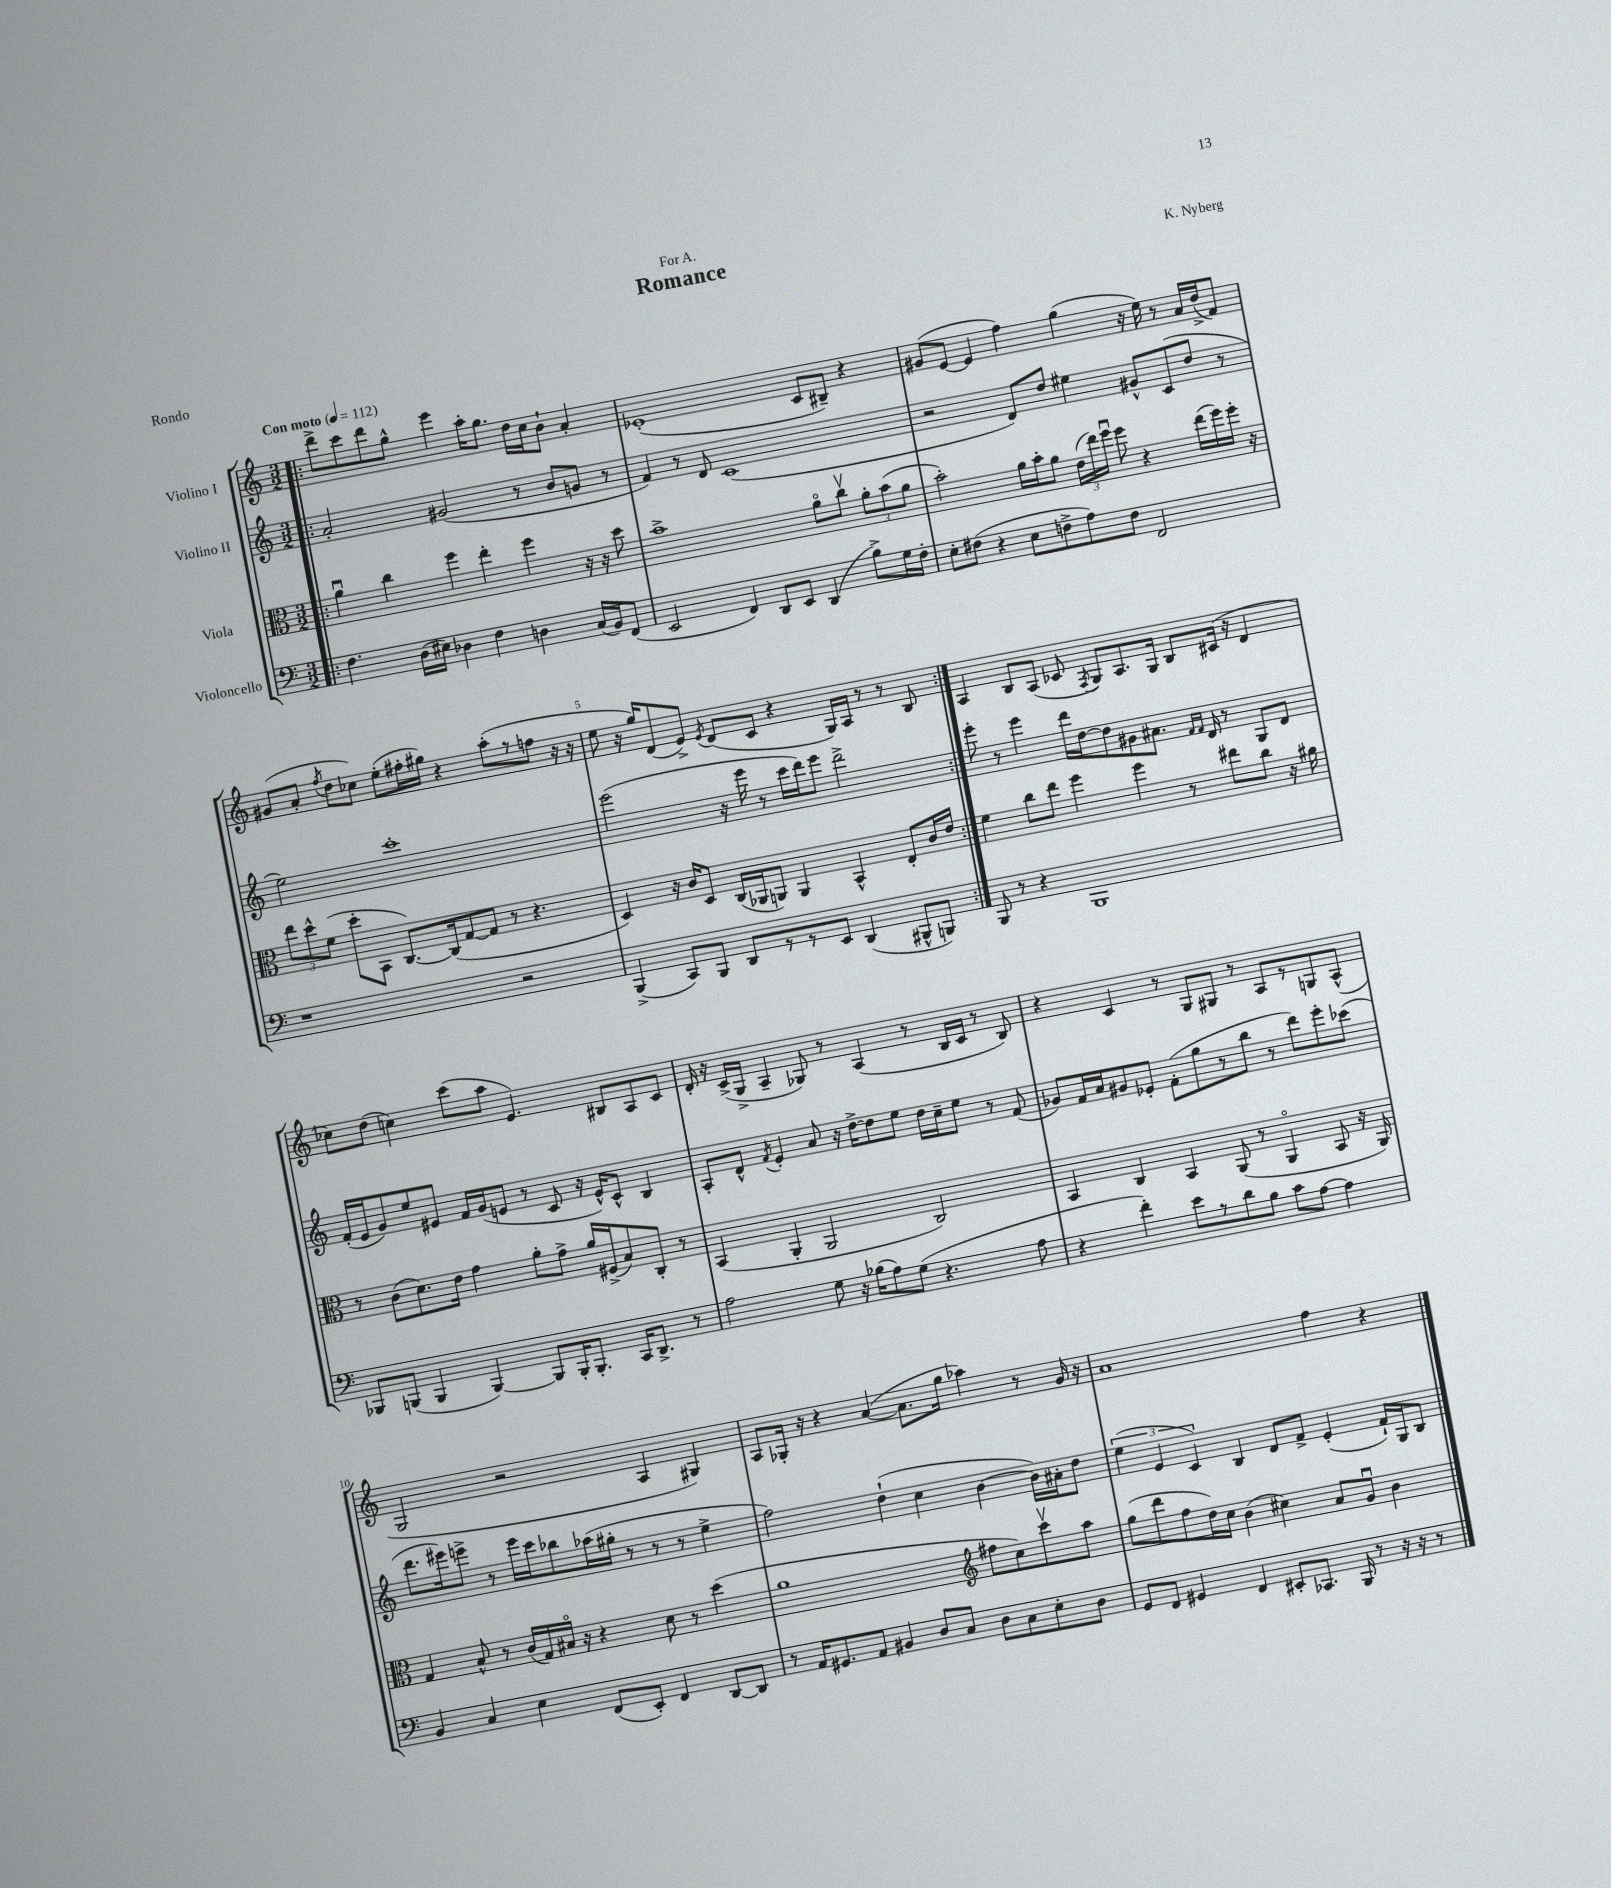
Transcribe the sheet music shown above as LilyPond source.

\header { title = "Romance" composer = "K. Nyberg" dedication = "For A." piece = "Rondo" }
<<
\new StaffGroup <<
\new Staff = "s0" \with { instrumentName = "Violino I" } {
    \clef treble \key c \major \numericTimeSignature \time 3/2 \tempo "Con moto" 4 = 112
    \autoBeamOff \repeat volta 2 { \bar ".|:" d'''8[-> c'''8 d'''8 g''8]-^ e'''4 a''16[-. g''8.] d''16[ c''16 b'8]-! a'4-. |
    ees'1-.( c'8[ bis8]--) r4 |
    gis'8[( e'8]~ e'4 f''4) g''4( r16 e''16) r8 a'16[ d''16->( f'8]) |
    gis'8[( a'8]-. \acciaccatura { f''8 } d''8[ ces''8]) e''8[-.( fis''16-. gis''16]) r4 a''8[-.( r8 f''8] r16 r16 |
    e''8 r16 g''16[) d'8( e'8]->) \acciaccatura { e'8 } d'8[( c'8] r4 g16[) a16] r8 r8 b8 | }
    a4 b8[ a8]( ces'8 \acciaccatura { f8 } g8[) a8. g16] b8[ cis'16]( r16 d'4 |
    ces''8[) d''8]( c''4) c'''8[( a''8] e'4.) bis8[ a8 c'8] |
    d'16-. r16 c'16[->( g16]-> a4-- ges8) r8 a4( r8 b16[ c'16] r8 b8) |
    r4 c'4 r8 g8[ gis8] r8 a8[ r8 g8 a8]-^( |
    g2 r2 a4 gis4) |
    a8[ ges16]-. r16 r4 a'4~( a'8.[ g''16] aes''4) r8 g'16 r16 |
    a'1 f''4 r4 \bar "|." |
}
\new Staff = "s1" \with { instrumentName = "Violino II" } {
    \clef treble \key c \major \numericTimeSignature \time 3/2
    \autoBeamOff \repeat volta 2 { \bar ".|:" a'2-. gis'2( r8 b'8[ g'8] r8 |
    f'4) r8 d'8 c'1( |
    r2 d'8[) d''8] eis''4 gis'8[-^ c'8( d''8] r8 |
    e''2) c'''1-. |
    e'''2( r16 e'''16 r8 c'''16[ d'''16) e'''8] d'''2-> | }
    e'''8-. r8 e'''4 d'''16[ d''16~ d''8 gis'8 ais'8.] \grace { f'16[ f'16] } d'16 r8 g8[ d'8] |
    f'16[-.( e'16 g'8) e''8 eis'8] f'16[ g'16( e'8] r8 c'8 r16 e'16[-^) c'8]-^ b4 |
    a8[-. d'8]-^ \acciaccatura { f'8 } e'4-. a'8 r16 d''16[~-> d''8 e''8] d''16[ c''16-- e''8] r8 f'8( |
    ges'8[) f'16 a'16 gis'8 ees'8]-. f'8[-.( g''8 r8 b''8] r8 d'''8[) e'''8-. ces'''8]( |
    d'''8.[ eis'''16) e'''8]-> r8 e'''16[ c'''16 bes''8 aes''16( gis''16]-. r8 r8 r8 e''4-> |
    f''2) d''4-!( c''4 b'4~ b'16[) ais'16-. d''8] |
    \tuplet 3/2 { e''4( e'4 c'4) } b4 d'8[ f'8]-> e'4-.( f'16[-!) g16 b8] \bar "|." |
}
\new Staff = "s2" \with { instrumentName = "Viola" } {
    \clef alto \key c \major \numericTimeSignature \time 3/2
    \autoBeamOff \repeat volta 2 { \bar ".|:" a'4\downbow c''4 f''4 e''4-. f''4 r16 r16 d''8 |
    b'1-> a'8[\flageolet c''8]\upbow \tuplet 3/2 { a'8[-. b'8( a'8] } |
    b'2-.) a'16[ b'16-. a'8] \tuplet 3/2 { e'16[( e''16) f''16]\downbow } f''8 r4 e''16[( f''16) f''16]-. r16 |
    \tuplet 3/2 { e''8[ d''8-^ f'8]( } d''8[-. b,8] c8.[~) c16( g8~ g8] r8 r4. |
    d4) r16 c'16[ d8] c16[( aes,16 a,8]) a,4 b,4-^ e8[-. c'16 e'16] | }
    f'4 c''8[ e''8] f''4 f''4 r8 eis''8[ c''8] r16 ais'16 |
    r8 c'8[( d'8.) e'16] g'4 a'8[-. g'8]-> a'16[ fis16->( b8) c8]-. r8 |
    b,4( a,4-. a,2 c2) |
    b,4 c4 b,4 a,8( r8 a,4\flageolet b,8 r16 a,16) |
    g4 b8-^ r8 c'16[( g16) bis16]\flageolet r16 r4 d'8 r8 d''4( |
    a'1 \clef treble fis''8[ c''8) c'''8\upbow a''8] |
    g''8[( d'''8 f''8 d''16) c''16] b'4( cis''4) a'8[ g'8]\downbow b'4 \bar "|." |
}
\new Staff = "s3" \with { instrumentName = "Violoncello" } {
    \clef bass \key c \major \numericTimeSignature \time 3/2
    \autoBeamOff \repeat volta 2 { \bar ".|:" f4. d16[( eis16]) des4 f4 d4 c16[( b,16) f,8]( |
    e,2 f,4) d,8[ e,8] d,4( b8[->) g16 f16]-. |
    e8[-. fis8]( r4 e8[ f8-> a8) f8] f,2 |
    r1 r2 |
    b,,4->( c,8[) b,,8] d,8[ r8 r8 e,8] d,4( bis,,8[-^ b,,8]) | }
    b,,8 r8 r4 b,,1 |
    bes,,8[ b,,8]( b,,4 b,,4~) b,,8[ b,,16-. b,,8.]-. c,16[ d,8.]-> r8 |
    a2 g8 r16 bes16[( a8) g8]( r4. a8 |
    r4 f'4-.) e'8[ r8 d'8 b8] c'8[ a8]~ a4 |
    b,4 c4 e4 f,8[( e,8]-.) f,4 d,8[~ d,8] |
    r8 a,16[ gis,8. a,8] bis,4 d8[ c8] d8[ c8 e8-. d8] |
    g,8[ f,8] gis,4 f,4 eis,8[-. ces,8.] b,,16 r8 r16 r16 r8 \bar "|." |
}
>>
>>
\layout { \context { \Score \override BarNumber.break-visibility = ##(#f #t #t) barNumberVisibility = #(every-nth-bar-number-visible 5) } }
